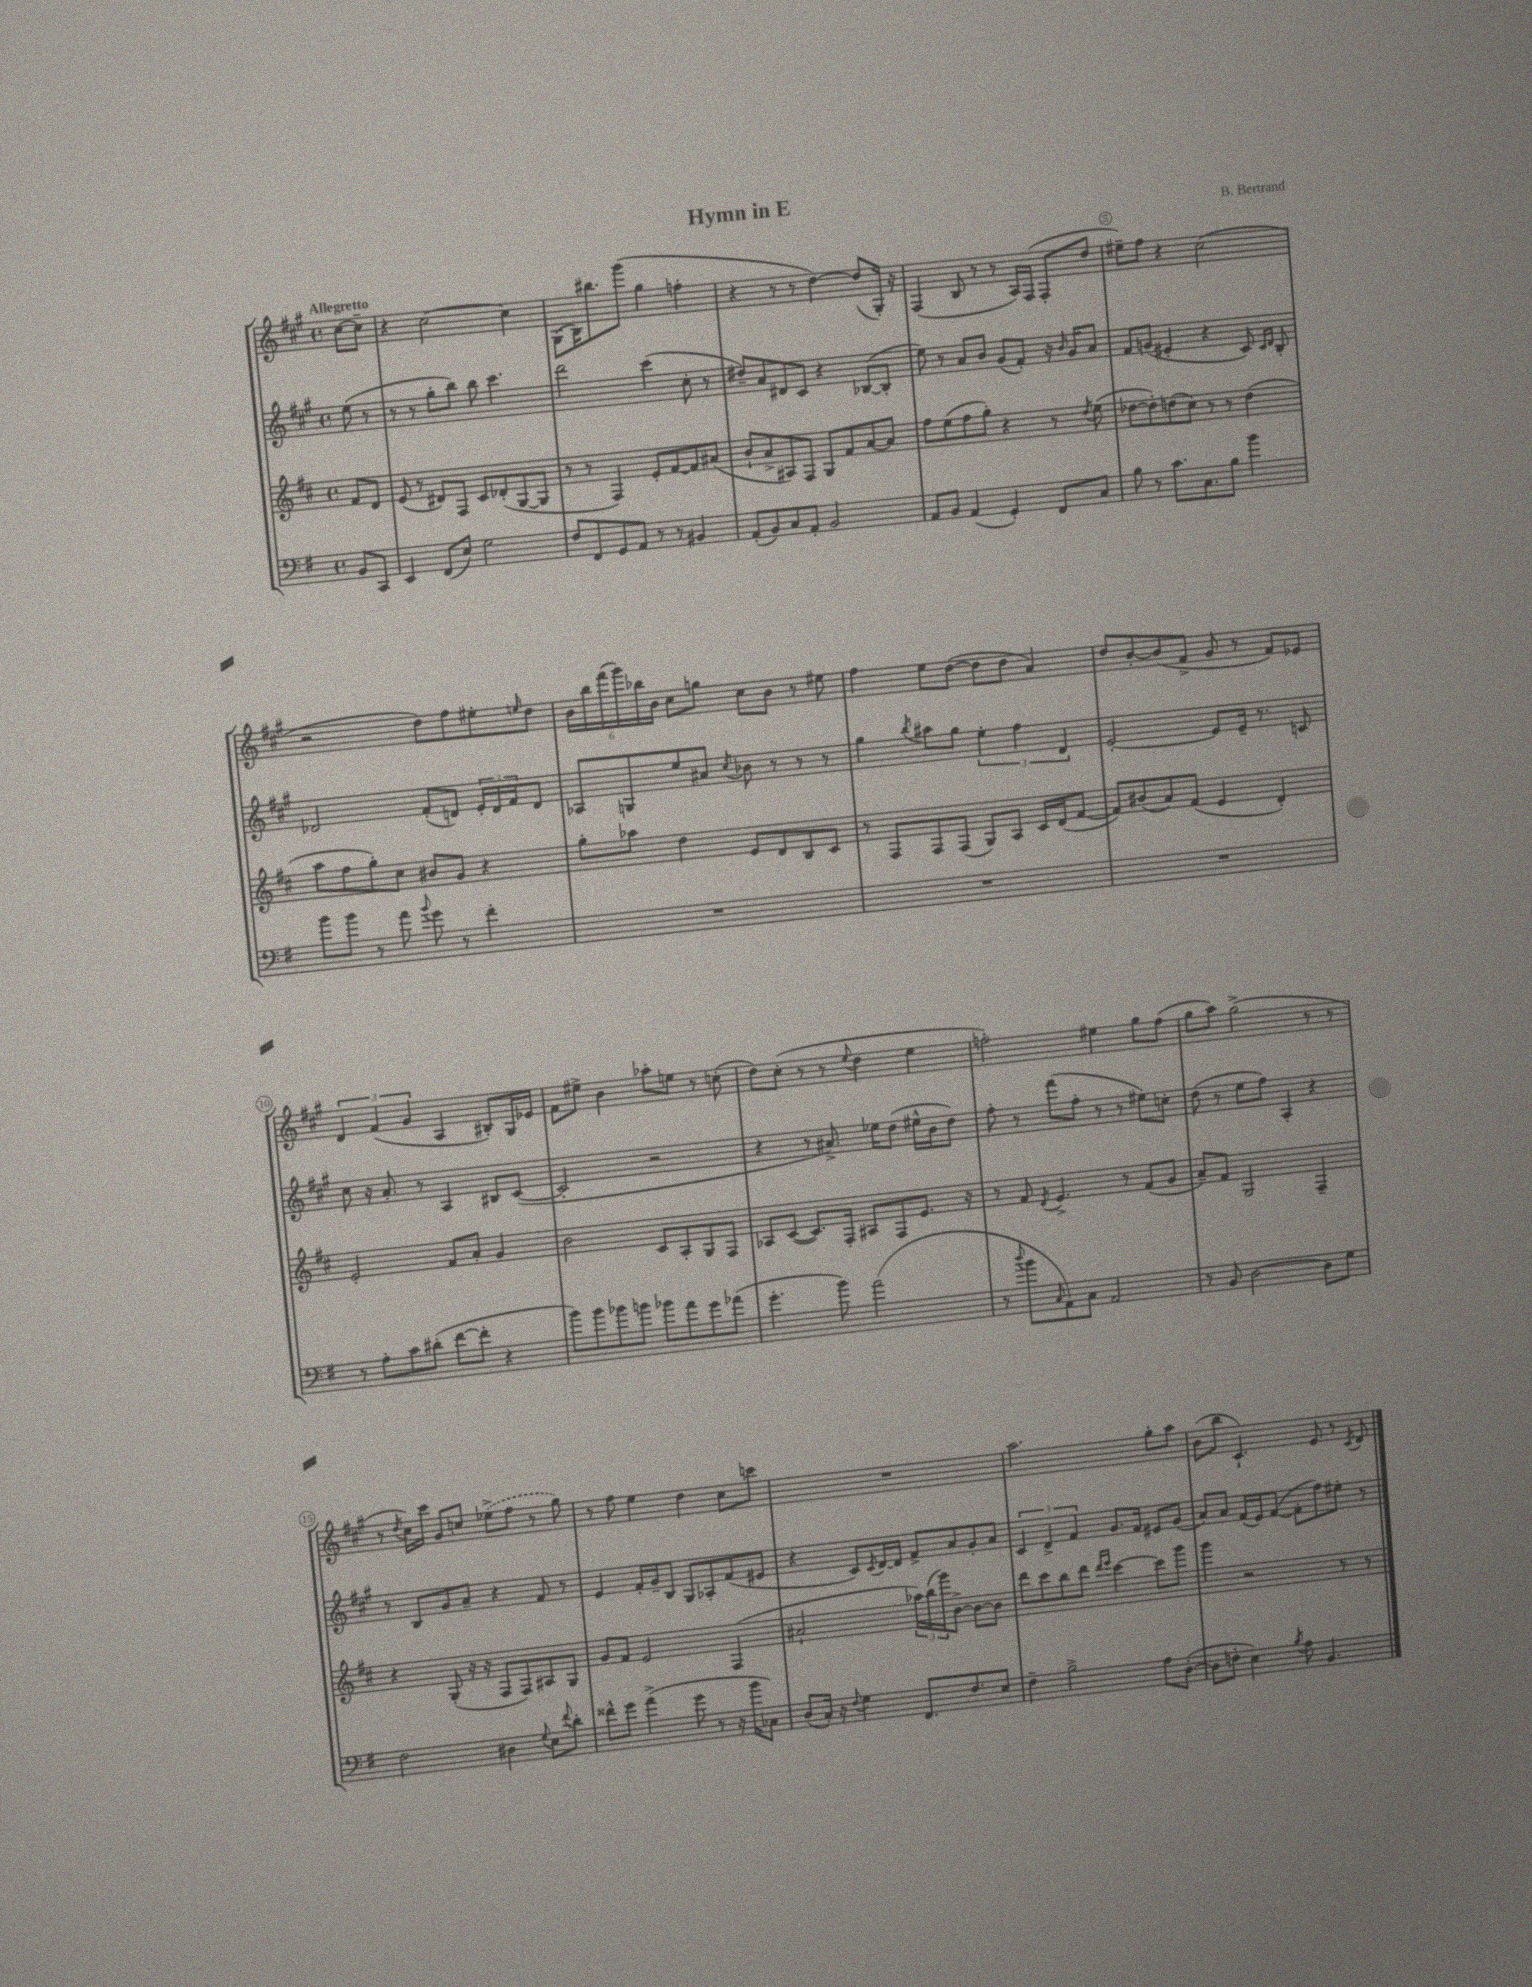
\header { title = "Hymn in E" composer = "B. Bertrand" }
<<
\new StaffGroup <<
\new Staff = "s0" {
    \clef treble \key a \major \defaultTimeSignature \time 4/4 \partial 4 \tempo "Allegretto"
    cis''8~ cis''8-- |
    r4 cis''2~ cis''4 |
    gis8( b16) bis''8. gis'''8( gis''4 f''4-. |
    r4 r8 r8 d''4~) d''8( gis16-.) r16 |
    fis4( b8 r8 r8 a16) fis16( fis8-. d''8 |
    eis''8--) fis''8 r4 cis''2( |
    r2 d''8) fis''8 eis''8-. \grace { e''16 } d''8 |
    \tuplet 6/4 { b'16 b''16 fis'''16( gis'''16) bes''16 b'16 } cis''8 g''8 cis''8 b'8 r8 eis''8 |
    fis''4 e''8 d''8~( d''8 d''8 a'4) |
    d''8 b'8~-. b'8( fis'8-> gis'8 r8 fis'8) ees'8 |
    \tuplet 3/2 { d'4 fis'4( gis'4 } a4 bis8-.) gis16 ees'16 |
    fis'8 eis''8-> b'4 aes''8-. e''8 r8 c''8-.( |
    d''8) cis''8-.( r8 r8 \appoggiatura { e''8 } d''4 e''4 |
    f''2-.) eis''4 gis''8 f''8( |
    gis''8 a''8) gis''2->( r8 r8 |
    r8 \acciaccatura { d''8 } cis''16) cis'''16 gis'8 c''8 \once \slurDashed ees''8->( fis''8 r8 gis''8) |
    r8 fis''8 e''4 d''4 cis''8 c'''8 |
    R1 |
    a''2. gis''8-. a''8 |
    b'8( b''8 cis'4.-!) e'8 r8 \acciaccatura { cis'8 } d'8 \bar "|." |
}
\new Staff = "s1" {
    \clef treble \key a \major \defaultTimeSignature \time 4/4 \partial 4
    e''8( r8 |
    r8 r8 gis''8-. b''8) b''8 cis'''4. |
    d'''2 cis'''4( cis''8-. r8 |
    dis''8--) a'8 dis'8 cis'8 r4 bes8~( bes8-. |
    e''8) r8 a'8 b'8 gis'8( fis'8-.) r16 \grace { b'16 } gis'16 a'8 |
    fis'8 g'8( eis'4-. r4 cis'8) \grace { cis'16 d'16 } b8-. |
    des'2 fis'8-.( d'8) \tuplet 3/2 { e'16-. d'16 fis'16 } d'8 |
    aes8 g8 e''8 ais'8 \acciaccatura { cis''8 } bes'8 r8 r8 r8 |
    gis''4 \acciaccatura { b''8 } ais''8 gis''8 \tuplet 3/2 { e''4-. fis''4 d'4 } |
    e'2~-. e'8 e'16-- r8. c'8 |
    cis''8 r16 a'8.-. r8 a4 bis8 cis'8~( |
    cis'2-. r2 |
    r4 r8 ais'8.->) ees''16 d''8( eis''16-^ b'16 d''8) |
    fis''8-. r8 fis'''8( fis''8-. r8 r8 eis''8) c''8-. |
    d''8( r8 e''8 fis''8) a4-. r4 |
    r8 b8 gis'8 a'8-- r4 fis'8 r8 |
    e'4 fis'16-. gis'16-- b8 gis8 aes8-. fis'8( eis'8 |
    r4 cis'8) \acciaccatura { cis'8 } d'16~ d'16 fis'8-> a'8 gis'8-. a'8 |
    \tuplet 3/2 { cis'4 d'4-> fis'4 } gis'8. fis'16 eis'8 gis'8( |
    a'8) a'8 fis'16( e'16) fis'8~( fis'8-. fis''8) eis''8-. r8 \bar "|." |
}
\new Staff = "s2" {
    \clef treble \key d \major \defaultTimeSignature \time 4/4 \partial 4
    fis'8 d'8 |
    e'8( r8 dis'8) fis8 cis'8 des'8-.( g8~ g8 |
    r8 r8 fis4) e'8-. fis'8~ fis'8 ais'8( |
    b'8-! a'8-> ais8) fis8 g8 fis'8 a'8~ a'8 |
    fis''8 e''8( fis''8 g''8-.) r4 r8 \acciaccatura { d''8 } e''8( |
    des''8~ des''8-.) d''8( cis''8) r8 r8 d''4( |
    a''8 fis''8 g''8-.) cis''8 bis'8 g'8 r4 |
    g''8-. aes''8 d''4 e'8 d'8 b8 cis'8 |
    r8 fis8 fis8 fis8( g8) a8 cis'16 d'16( fis'8~ |
    fis'8) bis'8( a'8) fis'8( e'4 d'4-.) |
    e'2-. fis'8 a'8-. g'4 |
    b'2 cis'8 a8-. g8 fis8 |
    aes8 cis'8~( cis'8.) fis16-. ais8 fis8 e'8. r16 |
    r8 fis'8 \acciaccatura { d'8 } e'4.-> r8 fis'8( g'8 |
    a'8--) fis'8 g2 fis4-- |
    r4 g8-.( r16 r16 fis8 fis8) ais8 g8 |
    g'8 fis'8 e'2 fis4( |
    ais'2-! \tuplet 3/2 { aes''16) b''16( g'''16) } b'8~-> b'8~ b'8 |
    d'''8 cis'''8 b''8 d'''8 \grace { d'''16 e'''16 } cis'''4~ cis'''8 g'''8 |
    g'''4 r2 r8 r8 \bar "|." |
}
\new Staff = "s3" {
    \clef bass \key g \major \defaultTimeSignature \time 4/4 \partial 4
    b,8 c,8 |
    e,4 fis,8( e8) g2 |
    fis8 fis,8 g,8 a,8 r8 r8 bis,4 |
    a,8-.( b,8) c8 a,8-. b,2 |
    a,8 b,8 a,4( g,4-.) fis,8 c8 |
    b8 r8 c'8. c8. b8 b'4 |
    b'8 b'8 r8 a'8 \appoggiatura { b'8 } g'8 r8 fis'4-. |
    R1 |
    R1 |
    R1 |
    r8 a8-. c'8 dis'8-.( fis'8~ fis'8-. r4 |
    b'8) b'8 bes'8 b'8 bes'8 a'8 g'8 aes'8( |
    g'4.-. b'8) a'2( |
    r8 \appoggiatura { d''8 } b'8 \grace { c16 } a,8) c8 a,2 |
    r8 b,8 d2~ d8 g8 |
    fis2 dis4 \appoggiatura { g8 } e8 \appoggiatura { fis'8 } d'8-. |
    fisis'8-^ g'8 a'4->( g'8 r8 r16 b'16 ces8) |
    d8( c16-.) r16 \appoggiatura { fis8 } g4 fis,8. fis8. e8 |
    fis4-- b2-> a8 d8~-.( |
    d8 f8-. e4) \acciaccatura { b8 } a8 b,4. \bar "|." |
}
>>
>>
\layout { \context { \Score \override BarNumber.break-visibility = ##(#f #t #t) barNumberVisibility = #(every-nth-bar-number-visible 5) \override BarNumber.stencil = #(make-stencil-circler 0.1 0.3 ly:text-interface::print) } }
